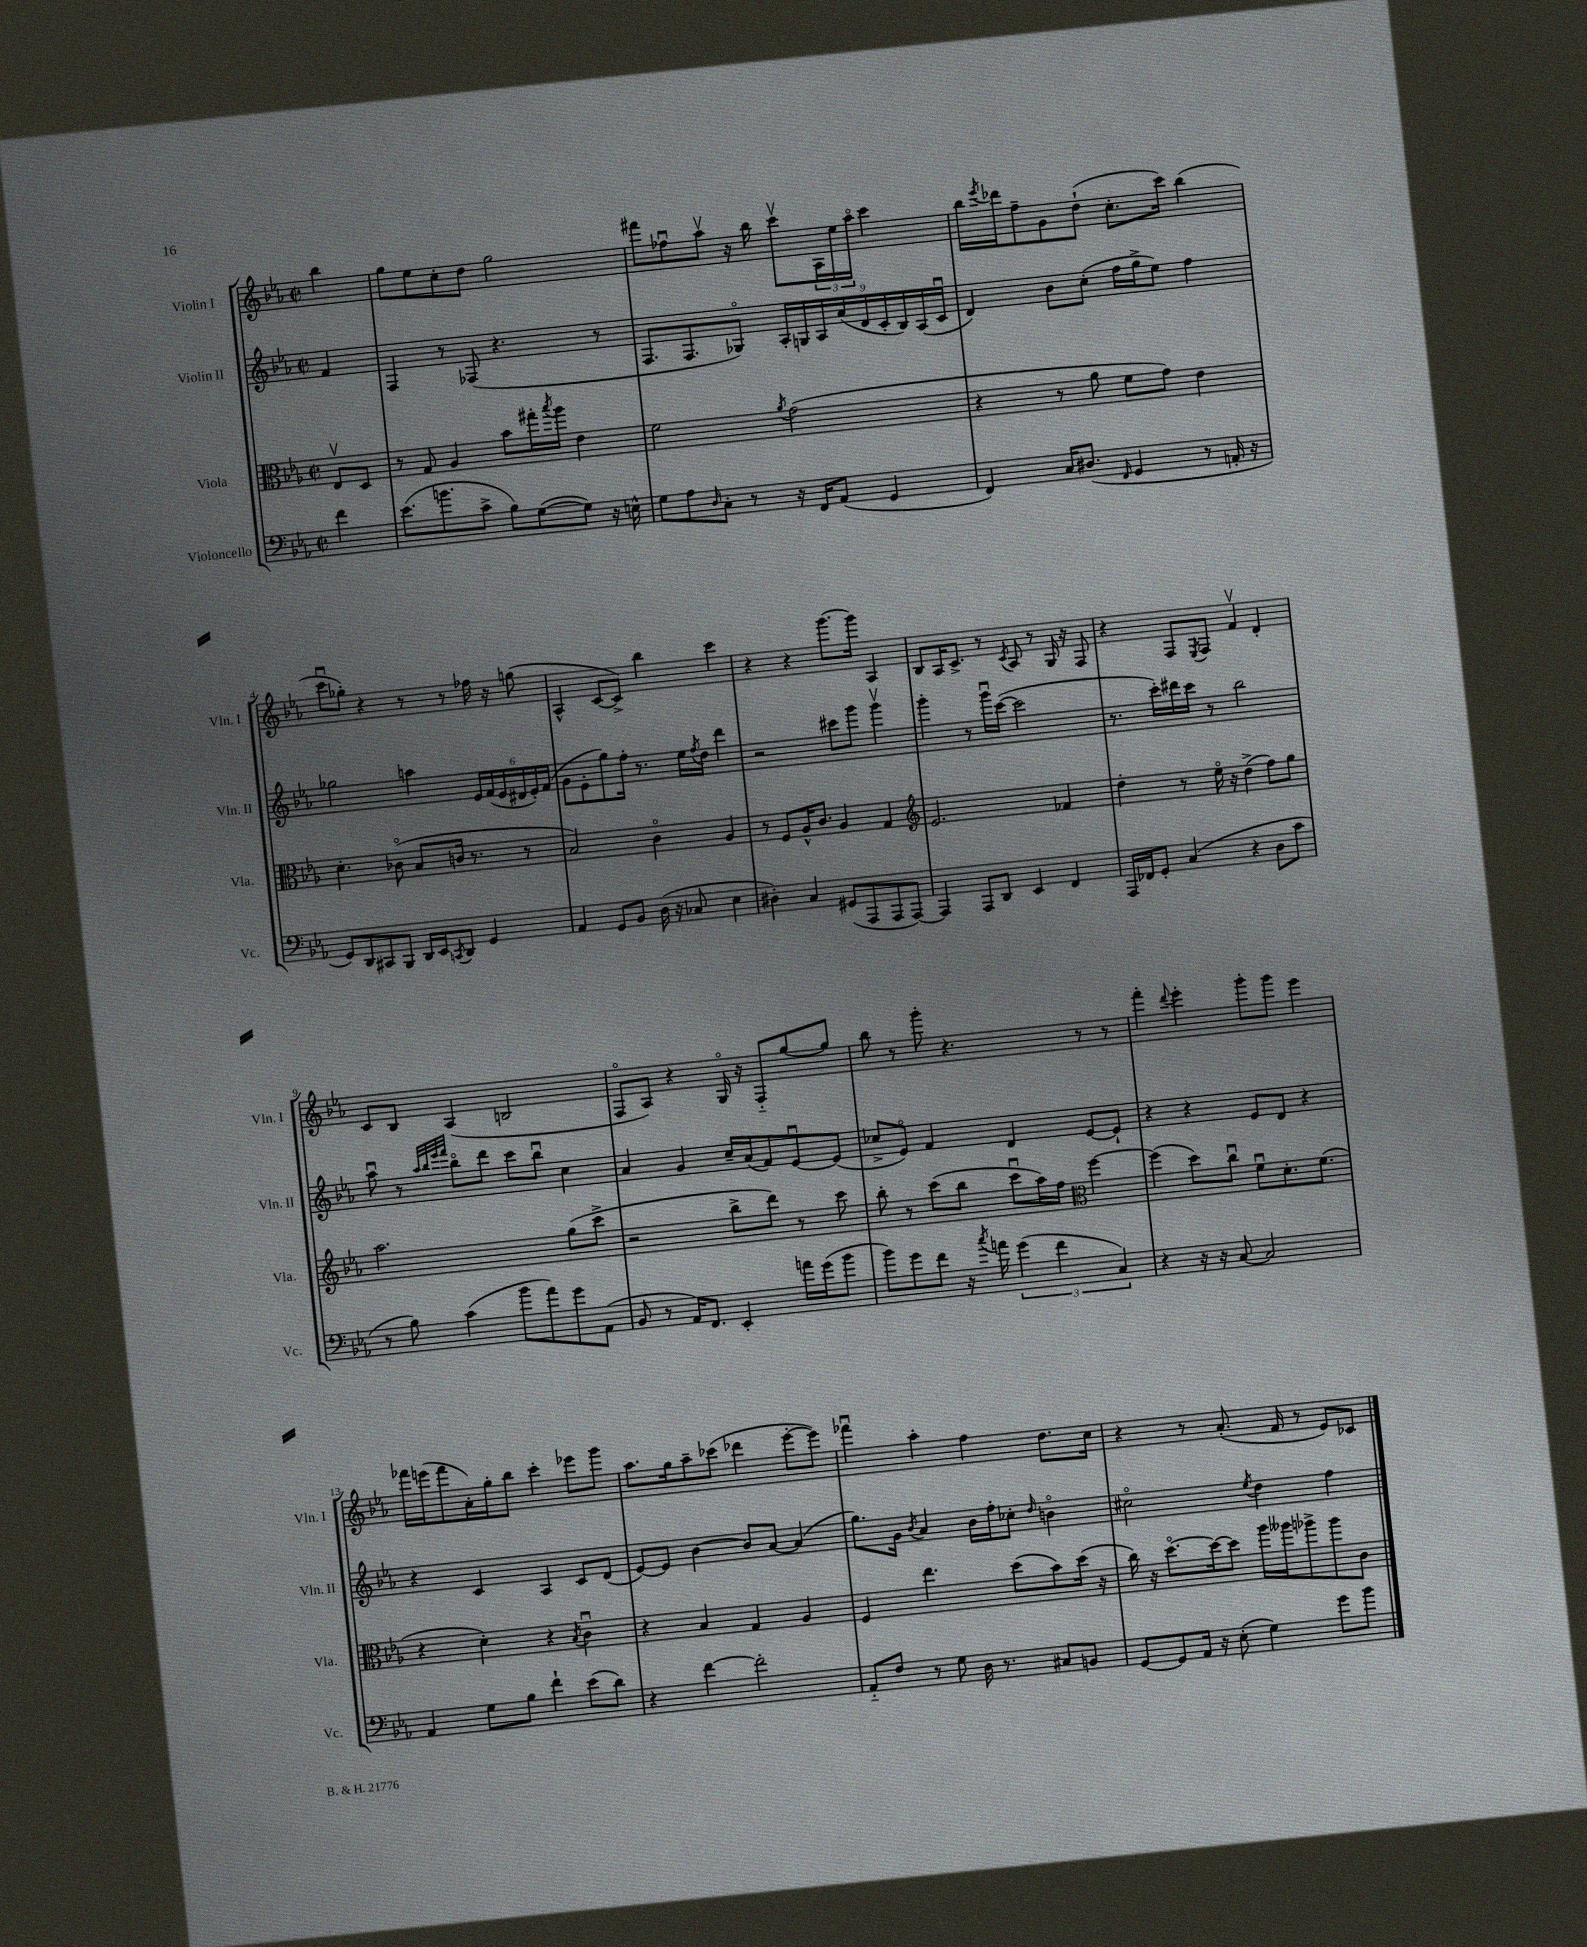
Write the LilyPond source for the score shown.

<<
\new StaffGroup <<
\new Staff = "s0" \with { instrumentName = "Violin I" shortInstrumentName = "Vln. I" } {
    \clef treble \key ees \major \defaultTimeSignature \time 2/2 \partial 4
    bes''4 |
    g''8 ees''8 c''8-. d''8 g''2 |
    fis'''8 fes''8\downbow aes''8\upbow r16 bes''16 c'''8\upbow \tuplet 3/2 { aes16 ees''16 aes''16\flageolet } c'''4 |
    bes''16 \acciaccatura { ees'''8 } des'''16 f''8-- g'8 d''8-!( c''8.-. c'''16) bes''4( |
    c'''8\downbow ges''8-.) r4 r8 r8 fes''16 r16 g''8( |
    aes4-^ c'8~ c'8->) bes''4 c'''4 |
    r4 r4 g'''8.~ g'''16 aes4 |
    bes8 aes16 c'8.-> r8 \acciaccatura { c'8 } aes8 r8 g16 r16 f8 |
    r4 f8 \acciaccatura { ees8 } f8 f'4\upbow d'4-. |
    c'8 bes8 aes4( b2 |
    f8\flageolet aes8) r4 g16\flageolet r16 f8-_ g''8~ g''8 |
    bes''8 r8 g'''8-. r4. r8 r8 |
    f'''4-. \appoggiatura { d'''8 } ees'''4-. g'''8-. g'''8 ees'''4 |
    fes'''16 e'''16( fes'''8 aes'16-.) g''16-. bes''8 c'''4-. ees'''8 g'''8 |
    aes''8. g''16 aes''8-- ces'''8( des'''4 ees'''8~-. ees'''8) |
    fes'''4\downbow aes''4-. f''4 d''8. c''16 |
    r4 r8 aes'8.-.( f'16 r8 ees'8) ces'8 \bar "|." |
}
\new Staff = "s1" \with { instrumentName = "Violin II" shortInstrumentName = "Vln. II" } {
    \clef treble \key ees \major \defaultTimeSignature \time 2/2 \partial 4
    f'4 |
    f4 r8 fes8( r4. r8 |
    f8. f8. ges8\flageolet) \tuplet 9/8 { aes16-. g16 aes16 aes'16( d'16 c'16-. bes16) aes16( c'16\downbow } |
    d'4) bes'8 c''8-.( f''16 g''16-> ees''8) f''4 |
    ges''2 a''4 \tuplet 6/4 { ees'16 f'16( ees'16 dis'16 ees'16-.) f'16( } |
    g'8 ees'8-. g''8) f''16-. r8. ees''16 \acciaccatura { f''8 } d''16 d'''4 |
    r2 cis'''8 g'''8 g'''4\upbow |
    g'''4-. r8 g'''16\downbow c'''16~( c'''2 |
    r8. c'''16-.) dis'''16 c'''16 r8 bes''2 |
    aes''8\downbow r8 \grace { aes''32 bes''32 ees'''32 f'''32 } bes''8\flageolet d'''8 c'''8 bes''8\downbow c''4 |
    aes'4 g'4 c''16-- aes'16( f'8) ees'8~\downbow ees'8( |
    ces''8-> ees'8\flageolet) f'4 d'4 ees'8~ ees'8-! |
    r4 r4 ees'8 d'8 r4 |
    r4 c'4 aes4 c'8 d'8( |
    ees'8~) ees'8 bes'4~ bes'8 aes'8~ aes'4( |
    g''8.) g'16 \acciaccatura { bes'8 } aes'4 bes'16 f''16-. ces''8-. \grace { d''16 } b'4\flageolet |
    cis''2\flageolet \acciaccatura { ees''8 } d''4 f''4 \bar "|." |
}
\new Staff = "s2" \with { instrumentName = "Viola" shortInstrumentName = "Vla." } {
    \clef alto \key ees \major \defaultTimeSignature \time 2/2 \partial 4
    ees8\upbow d8 |
    r8 g8 aes4 bes'8 gis''16-. \acciaccatura { bes''8 } aes''16 ees'4 |
    f'2 \acciaccatura { aes'8 } g'2( |
    r4 r8 aes'8 f'8 g'8) ees'4 |
    d'4.-. ces'8\flageolet( bes8 c'16 r8. r8 |
    bes2) c'4\flageolet aes4 |
    r8 f8 aes16-^ c'8. aes4 g4 |
    \clef treble ees'2. fes'4 |
    d''4-. r8 ees''16\flageolet r16 d''4->( f''8) g''8 |
    aes''2. g''8( c'''8-> |
    r2 bes''8-> d'''8) r8 c'''8 |
    bes''8-. r8 c'''8( bes''8 c'''8\downbow aes''16) f''16 \clef alto f''4~ |
    f''4( d''8) c''8\downbow f'8\downbow d'8.-. f'8.( |
    r4 d'4-.) r4 \acciaccatura { bes8 } c'4\downbow |
    r4 bes4 g4 aes4 |
    f4 ees''4. d''8( bes'8) d''16( r16 |
    c''16) r16 d''8.~\flageolet d''16~ d''8 aes''16 aeses''16 aes''8-> aes''8 c'8 \bar "|." |
}
\new Staff = "s3" \with { instrumentName = "Violoncello" shortInstrumentName = "Vc." } {
    \clef bass \key ees \major \defaultTimeSignature \time 2/2 \partial 4
    f'4 |
    ees'8.( b'8. c'8-> bes8) g8~( g8) r16 e16-^ |
    g8 aes8 \grace { d16 } c8-. r8 r16 f,16 aes,8( g,4 |
    f,4) c16 dis8.( \grace { f,16 } g,4 r8 a,16-. r16 |
    g,8) d,8 cis,8 bes,,8 d,16 ees,16 \acciaccatura { c,8 } d,8 g,4 |
    aes,4 g,8 bes,8 d16( r16 ces8 ees4 |
    dis4-.) c4 gis,8( aes,,8 aes,,8 aes,,8~) |
    aes,,4 aes,,8 d,8 ees,4 f,4 |
    aes,,16 fes,16 g,8-. c4( r4 d8 c'8 |
    r8 bes8) c'4( bes'8 aes'8) g'8 aes,8( |
    bes,8 r8 aes,16) f,8. ees,4-. a'16 g'16( bes'8 |
    bes'8) g'8 f'8 r16 \acciaccatura { c''8 } a'16 \tuplet 3/2 { g'4( f'4 c4) } |
    r4 r16 r16 c8~ c2 |
    aes,4 g8 bes8 f'4-! ees'8( d'8) |
    r4 f'4~ f'2-. |
    aes,8-_ f8 r8 g8 d16 r8. cis8 b,8 |
    g,8~ g,8 aes,16 r16 ees8-.( g4) g'8 bes'8 \bar "|." |
}
>>
>>
